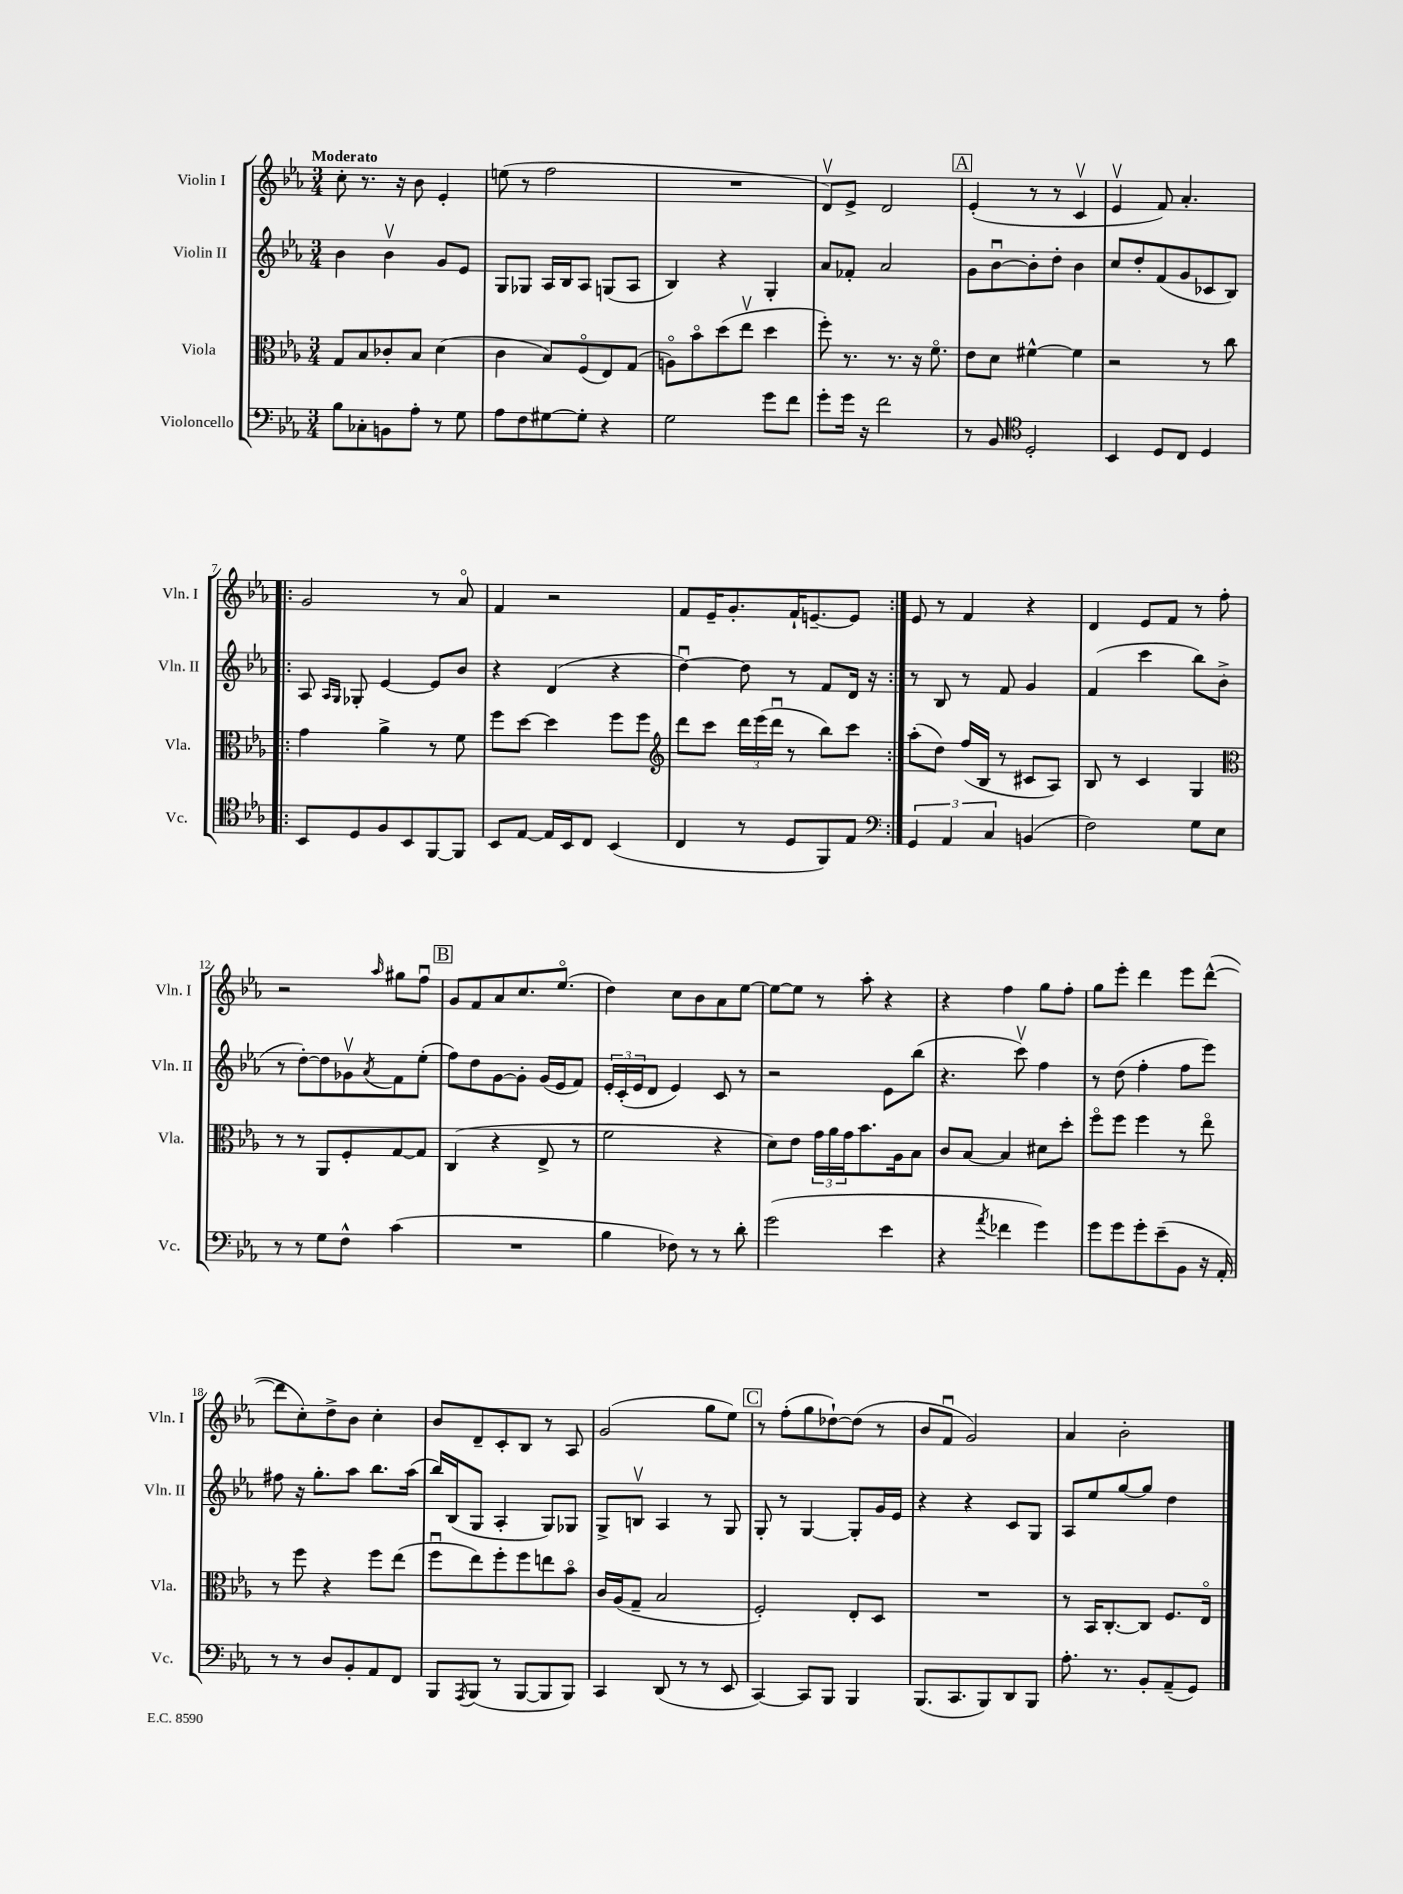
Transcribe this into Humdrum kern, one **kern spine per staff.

**kern	**kern	**kern	**kern
*staff4	*staff3	*staff2	*staff1
*clefF4	*clefC3	*clefG2	*clefG2
*k[b-e-a-]	*k[b-e-a-]	*k[b-e-a-]	*k[b-e-a-]
*M3/4	*M3/4	*M3/4	*M3/4
8B-\L	8G/L	4b-\	8cc'\
8C-'\	8B-/	.	8.r
8BB\	8c-'/	4b-v\	.
.	.	.	16r
8A-'\J	8B-/J	.	8b-\
8r	(4d\	8g/L	4e-'/
8G\	.	8e-/J	.
=	=	=	=
8A-\L	4c\	8G/L	(8ee\
8F\	.	8G-/J	8r
[8G#\	8B-/L)	16A-/LL	2ff\
.	.	16B-/J	.
8G#'\]J	(8Fo/	8A-/J	.
4r	8E-/)	(8G/L	.
.	(8G/J	8A-/J	.
=	=	=	=
2G\	8Ao\L)	4B-/)	2.r
.	8b-o\	.	.
.	(8dd\	4r	.
.	8ee-v\J	.	.
8g\L	4dd\	4G'/	.
8f\J	.	.	.
=	=	=	=
8g'\L	8ff'\)	8a-/L	8dv/L)
16g\Jk	8.r	8f-'/J	8e-^/J
16r	.	.	.
2f\	.	2a-/	2d/
.	8.r	.	.
.	16r	.	.
.	8.fo\	.	.
=	=	=	=
8r	8e-\L	8g\L	(4e-'/
8BB-/	8d\J	[8b-u\	.
*clefC4	*	*	*
2D'/	[4f#^^\	8b-'\]	8r
.	.	8dd'\J	8r
.	4f#\]	4b-\	4cv/
=	=	=	=
4BB-/	2r	8cc/L	4e-v/
.	.	8dd'/	.
8D/L	.	(8f/	8f/)
8C/J	.	8g/	4.a-'/
4D/	8r	8c-/	.
.	8cc\	8B-/J)	.
=!|:	=!|:	=!|:	=!|:
8BB-/L	4g\	8A-/	2g/
.	.	16qqA-/LL	.
.	.	16qqG/JJ	.
8D/	.	8G-'/	.
8F/	4a-^\	[4e-/	.
8BB-/	.	.	.
[8FF/	8r	8e-/]L	8r
8FF/]J	8f\	8b-/J	8a-o/
=	=	=	=
8BB-/L	8ff\L	4r	4f/
[8E-/J	[8dd\J	.	.
16E-/]LL	4dd\]	(4d/	2r
16BB-/J	.	.	.
8C/J	.	.	.
(4BB-/	8ff\L	4r	.
.	8ff\J	.	.
=	=	=	=
*	*clefG2	*	*
4C/	8ddd\L	[4ddu\)	8f/L
.	8ccc\J	.	16e-~/K
.	.	.	8.g'/
8r	24ddd\LL	8dd\]	.
.	(24eee-\	.	.
.	24dddu\JJ	.	.
8D/L	8r	8r	16f`/K
.	.	.	[8.e~/
8FF/)	8bb-\L)	8f/L	.
8E-/J	8ccc\J	16d/Jk	8e/]J
.	.	16r	.
=:|!	=:|!	=:|!	=:|!
*clefF4	*	*	*
6GG/	(8aa-'\L	8r	8e-/
.	8dd\J)	8B-/	8r
6AA-/	.	.	.
.	(16ff/LL	8r	4f/
.	16B-/JJ	.	.
6C/	.	.	.
.	8r	8f/	.
(4BB/	8c#/L	4g/	4r
.	8A-/J)	.	.
=	=	=	=
2F\)	8B-/	(4f/	4d/
.	8r	.	.
.	4c/	4ccc\	8e-/L
.	.	.	8f/J
8G\L	4G/	8bb-\L)	8r
8E-\J	.	(8b-^\J	8ff'\
=	=	=	=
*	*clefC3	*	*
8r	8r	8r	2r
8r	8r	[8dd'\L)	.
8G\L	8AA-/L	8dd\]	.
8F^^\J	8F'/	8g-v\	.
.	.	8qa-/	16qqaa-/
(4c\	[8G/	8f\	8gg#\L
.	8G/]J	(8ee-'\J	8ffu\J
=	=	=	=
2.r	(4C/	8ff\L)	8g/L
.	.	8dd\	8f/
.	4r	[8g\	8a-/
.	.	8g'\]J	8.cc/
.	8E-^/	(16g/LL	.
.	.	16e-/J	(8.ee-o/J
.	8r	8f/J)	.
=	=	=	=
4B-\	2f\	24e-'/LL	4dd\)
.	.	(24c'/	.
.	.	24e-/J	.
.	.	8d/J	.
8F-\)	.	4e-/)	8cc\L
8r	.	.	8b-\
8r	4r	8c/	8a-\
8d'\	.	8r	[8ee-\J
=	=	=	=
(2g\	8d\L)	2r	8ee-\_L
.	8e-\J	.	8ee-\]J
.	24g\LL	.	8r
.	24a-\	.	.
.	24g\J	.	.
.	8.b-\	.	8aa-'\
4e-\	.	8e-\L	4r
.	16A-\k	.	.
.	8B-\J	(8bb-\J	.
=	=	=	=
4r	8c/L	4.r	4r
.	[8B-/J	.	.
8qa-/	.	.	.
4f-\	4B-/]	.	4ff\
.	.	8cccv\)	.
4g\)	8d#\L	4ff\	8gg\L
.	8dd'\J	.	8ff'\J
=	=	=	=
8g\L	8ffo\L	8r	8gg\L
8g\	8ff\J	(8dd\	8eee-'\J
8g'\	4ff\	4ff'\	4ddd\
(8e-~\	.	.	.
8BB-\J	8r	8ff\L	8eee-\L
16r	8ee-o\	8eee-\J)	([8ddd^^\J
16AA-'/)	.	.	.
=	=	=	=
8r	8r	8ff#\	8ddd\]L
8r	8ff\	16r	8cc'\)
.	.	8.gg'\L	.
8D/L	4r	.	8dd^\
8BB-'/	.	8aa-\J	8b-\J
8AA-/	8ff\L	8.bb-\L	4cc'\
8FF/J	(8ee-\J	.	.
.	.	(16aa-\Jk	.
=	=	=	=
8BBB-/L	8ffu\L	16bb-/LL)	8b-/L
.	.	(16B-/J	.
8qAAA-/	.	.	.
(8BBB-/J	8ee-\)	8G/J	8d~/
8r	8ff'\	4A-'/	8c'/
[8BBB-/L	8ff\	.	8B-/J
8BBB-/]	8ee\	8G/L)	8r
8BBB-/J)	8b-o\J	8G-/J	8A-/
=	=	=	=
4CC/	16c/LL	8G^/L	(2g/
.	(16A-/J	.	.
.	8G~/J	8Bv/J	.
(8DD/	2B-/	4A-/	.
8r	.	.	.
8r	.	8r	8gg\L
8EE-/	.	8G/	8ee-\J)
=	=	=	=
[4CC/)	2F'/)	8G'/	8r
.	.	8r	(8ff'\L
8CC/]L	.	[4G/	8gg\
8BBB-/J	.	.	[8dd-`\)
4BBB-/	8E-'/L	8G'/]L	(8dd-\]J
.	8D/J	16g/L	8r
.	.	16e-/JJ	.
=	=	=	=
(8.BBB-/L	2.r	4r	8b-/L
.	.	.	8fu/J
8.CC/	.	.	.
.	.	4r	2g/)
8BBB-/)	.	.	.
8DD/	.	8c/L	.
8BBB-/J	.	8G/J	.
=	=	=	=
8.A-'\	8r	8A-/L	4a-/
.	16BB-/LK	8ee-/	.
8.r	[8.C'/	.	.
.	.	[8gg/	2b-'\
8BB-'/L	8C/]J	8gg/]J	.
(8AA-~/	8.F/L	4dd\	.
8GG/J)	.	.	.
.	16E-o/Jk	.	.
==	==	==	==
*-	*-	*-	*-
